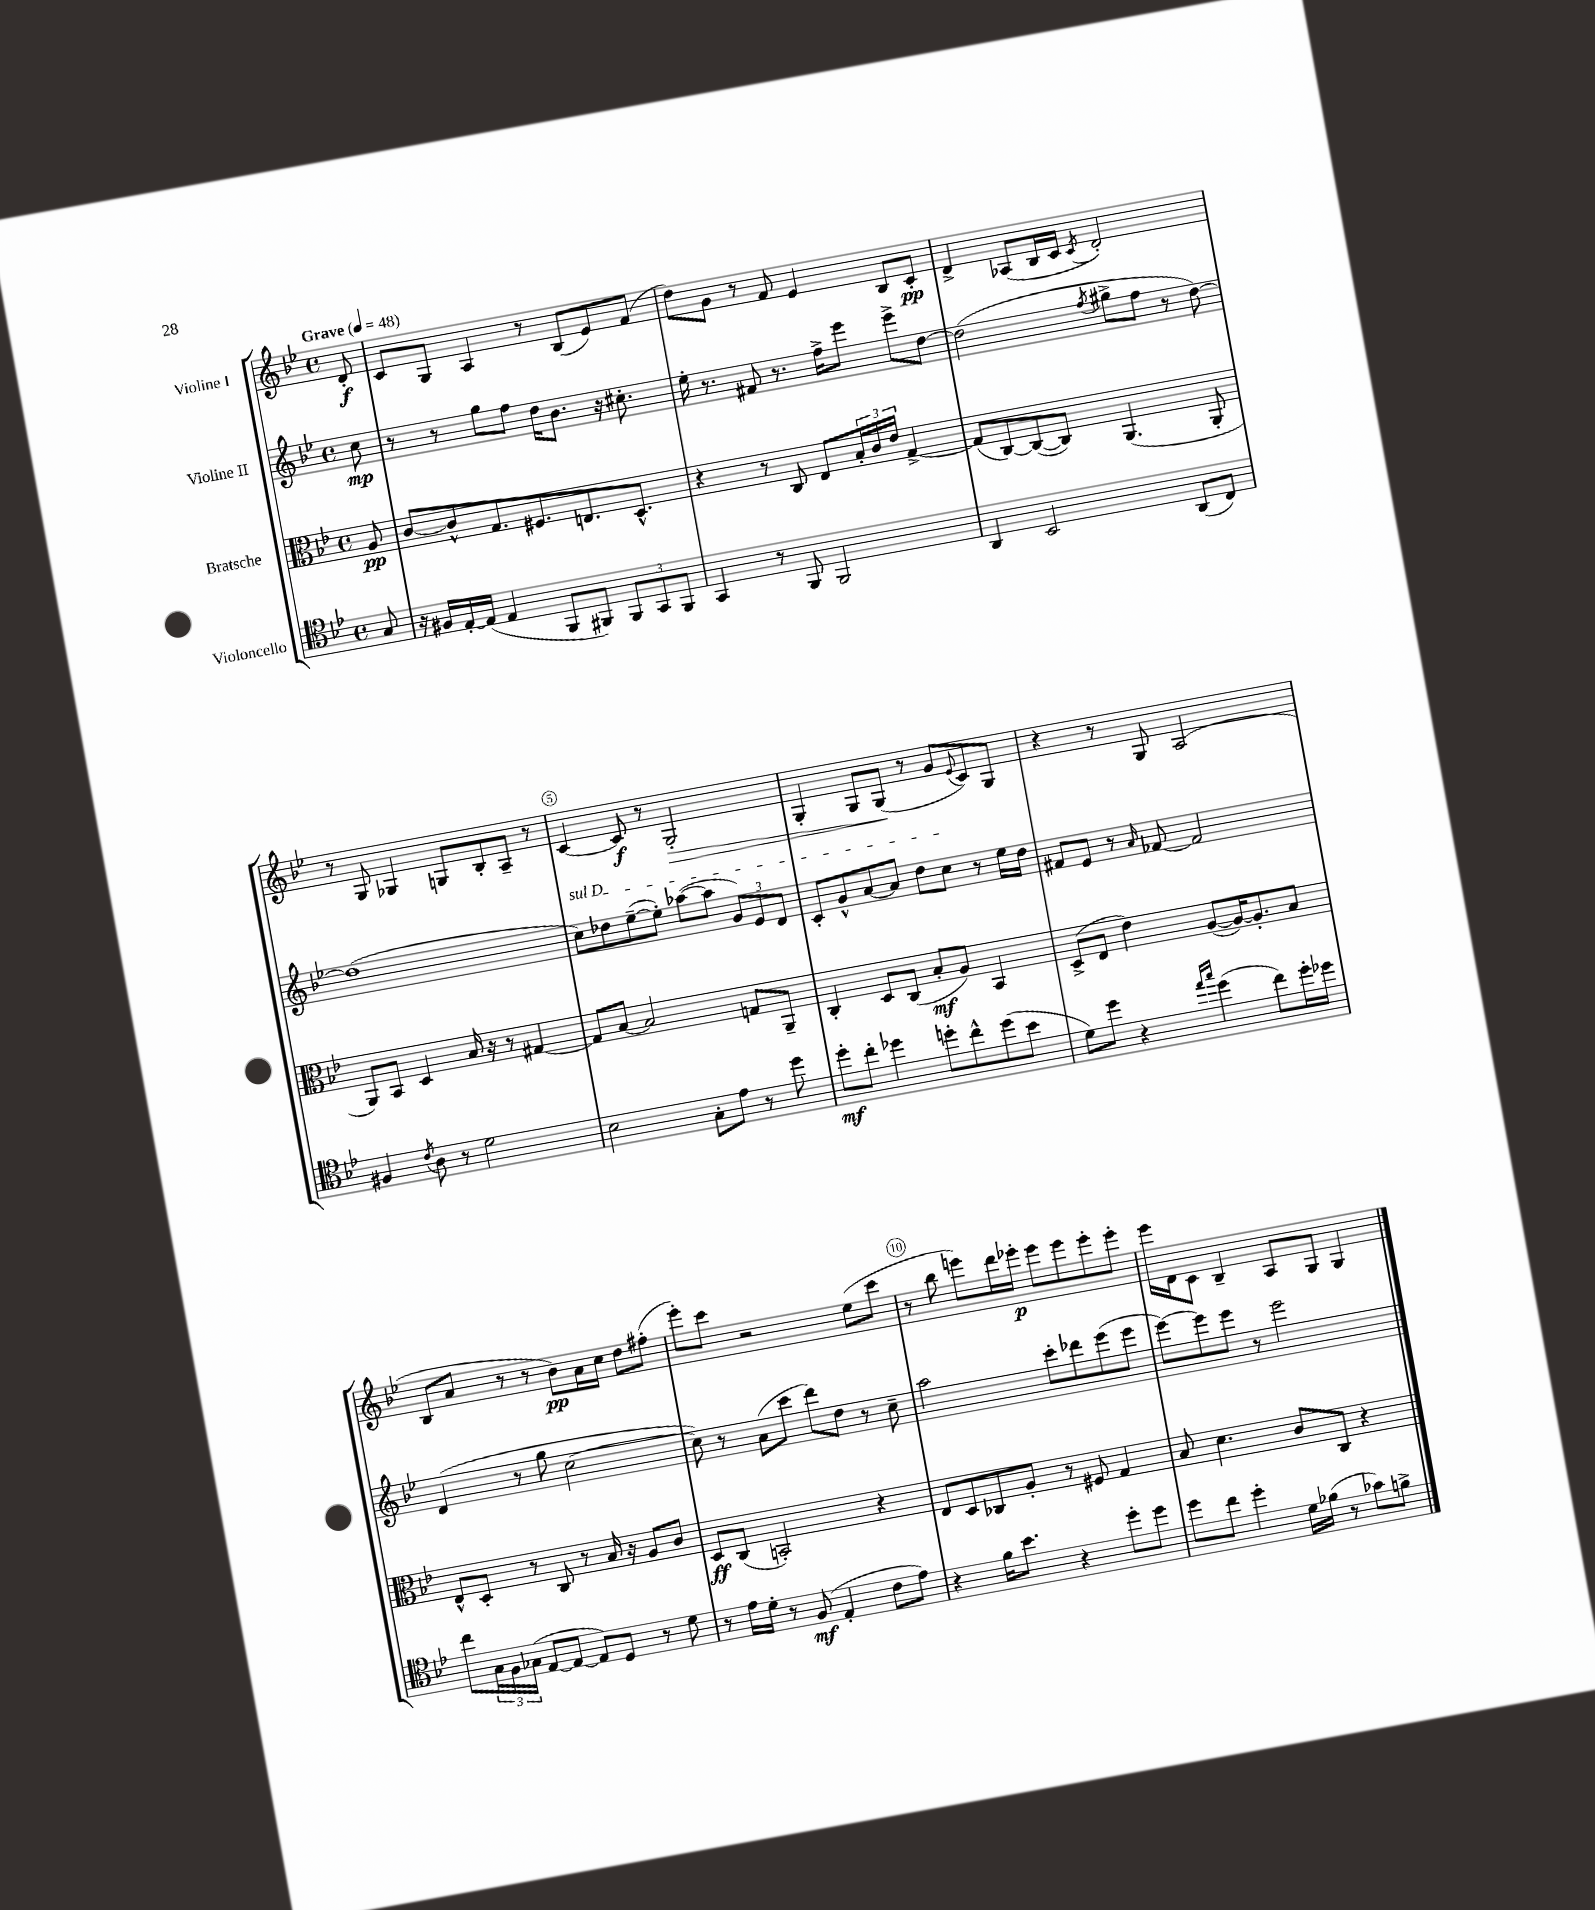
<<
\new StaffGroup <<
\new Staff = "s0" \with { instrumentName = "Violine I" } {
    \clef treble \key bes \major \defaultTimeSignature \time 4/4 \partial 8 \tempo "Grave" 4 = 48
    d'8-.\f |
    c'8 g8 a4 r8 bes8( ees'8) f'8( |
    d''8) g'8 r8 f'8 ees'4 bes8 c'8-.\pp |
    d'4-> aes8( bes16 c'16 \acciaccatura { c'8 } d'2-.) |
    r8 g8 ges4 g8 bes8-. a8-- r8 |
    c'4~ c'8\f r8 g2-.\> |
    g4-. g8 g8\!( r8 g'8 \appoggiatura { ees'8 } c'8) g8 |
    r4 r8 g8 a2( |
    bes8 a'8 r8 r8 bes'8\pp) a'16 c''16 d''8 fis''8-.( |
    ees'''8-.) c'''8 r2 ees''8( c'''8 |
    r8 bes''8 e'''8) d'''16 ees'''16-.\p ees'''8 ees'''8 ees'''8-. ees'''8-. |
    ees'''16 d'16 c'8 bes4-- a8 g8 g4 \bar "|." |
}
\new Staff = "s1" \with { instrumentName = "Violine II" } {
    \clef treble \key bes \major \defaultTimeSignature \time 4/4 \partial 8
    c''8\mp |
    r8 r8 g''8 f''8 d''16 bes'8. r16 cis''8.-. |
    ees''16-. r8. fis'8 r8. f''16-> ees'''8 ees'''8-> d''8~ |
    d''2( \acciaccatura { f''8 } gis''8-> f''8 r8 d''8~) |
    d''1( |
    \once \override TextSpanner.bound-details.left.text = \markup { \italic "sul D" } c''8\startTextSpan) des''8 ees''8~--( ees''8-.) aes''8~( aes''8 \tuplet 3/2 { g'8) ees'8 d'8 } |
    c'8-. g'8-^ a'8~ a'8 d''8 c''8\stopTextSpan r8 ees''16 d''16 |
    fis'8 ees'8 r8 \grace { a'16 } fes'8~ fes'2 |
    d'4( r8 g''8 c''2~ |
    c''8) r8 a'8( c'''8 d'''8) d''8 r8 c''8-- |
    a''2 c'''8-. des'''8 ees'''8( ees'''8 |
    ees'''8~) ees'''8 ees'''8 r8 ees'''2 \bar "|." |
}
\new Staff = "s2" \with { instrumentName = "Bratsche" } {
    \clef alto \key bes \major \defaultTimeSignature \time 4/4 \partial 8
    a8\pp |
    c'8~ c'8-^ g8. fis8. e8. d8.-^ |
    r4 r8 c8 ees8 \tuplet 3/2 { bes16-. c'16 ees'16 } g4~-> |
    g8( c8~) c8~( c8) a,4.( a,8-. |
    a,8) bes,8 d4 bes16 r16 r8 gis4~ |
    gis8 bes8~ bes2 g8 a,8-- |
    c4-. d8 c8( bes8-.\mf a8) bes,4 |
    d8->( ees8 ees'4) a8~( a16~) a8.-. bes8 |
    ees8-^ d8-. r8 c8 r8 bes16 r16 a8 c'8 |
    d8\ff c8( b,2-.) r4 |
    ees8 d8 ces8 a8-. r8 fis8 g4 |
    bes8 d'4. c'8 c8 r4 \bar "|." |
}
\new Staff = "s3" \with { instrumentName = "Violoncello" } {
    \clef tenor \key bes \major \defaultTimeSignature \time 4/4 \partial 8
    g8 |
    r16 fis16 ees16~-. ees16( ees4 f,8 fis,8) \tuplet 3/2 { fis,8 g,8 fis,8 } |
    g,4 r8 f,8 f,2 |
    a,4 bes,2 a,8( c8) |
    fis4 \acciaccatura { c'8 } a8 r8 d'2 |
    bes2 g8-. ees'8 r8 d''8 |
    d''8-.\mf c''8-. des''4 d''8-. c''8-^ d''8( bes'8 |
    d'8) d''8 r4 \grace { ees''16 g''16 } d''4( c''8) d''16-. des''16 |
    c''8 \tuplet 3/2 { g16 f16 ges16( } ees8~ ees8~ ees8) d8 r8 d'8 |
    r8 ees'16 d'16-. r8 f8\mf( ees4-. c'8 ees'8) |
    r4 f'16 bes'8. r4 d''8-. d''8 |
    d''8 c''8 d''4-. d'16 fes'16( r8 ges'8) f'8-> \bar "|." |
}
>>
>>
\layout { \context { \Score \override BarNumber.break-visibility = ##(#f #t #t) barNumberVisibility = #(every-nth-bar-number-visible 5) \override BarNumber.stencil = #(make-stencil-circler 0.1 0.3 ly:text-interface::print) } }
